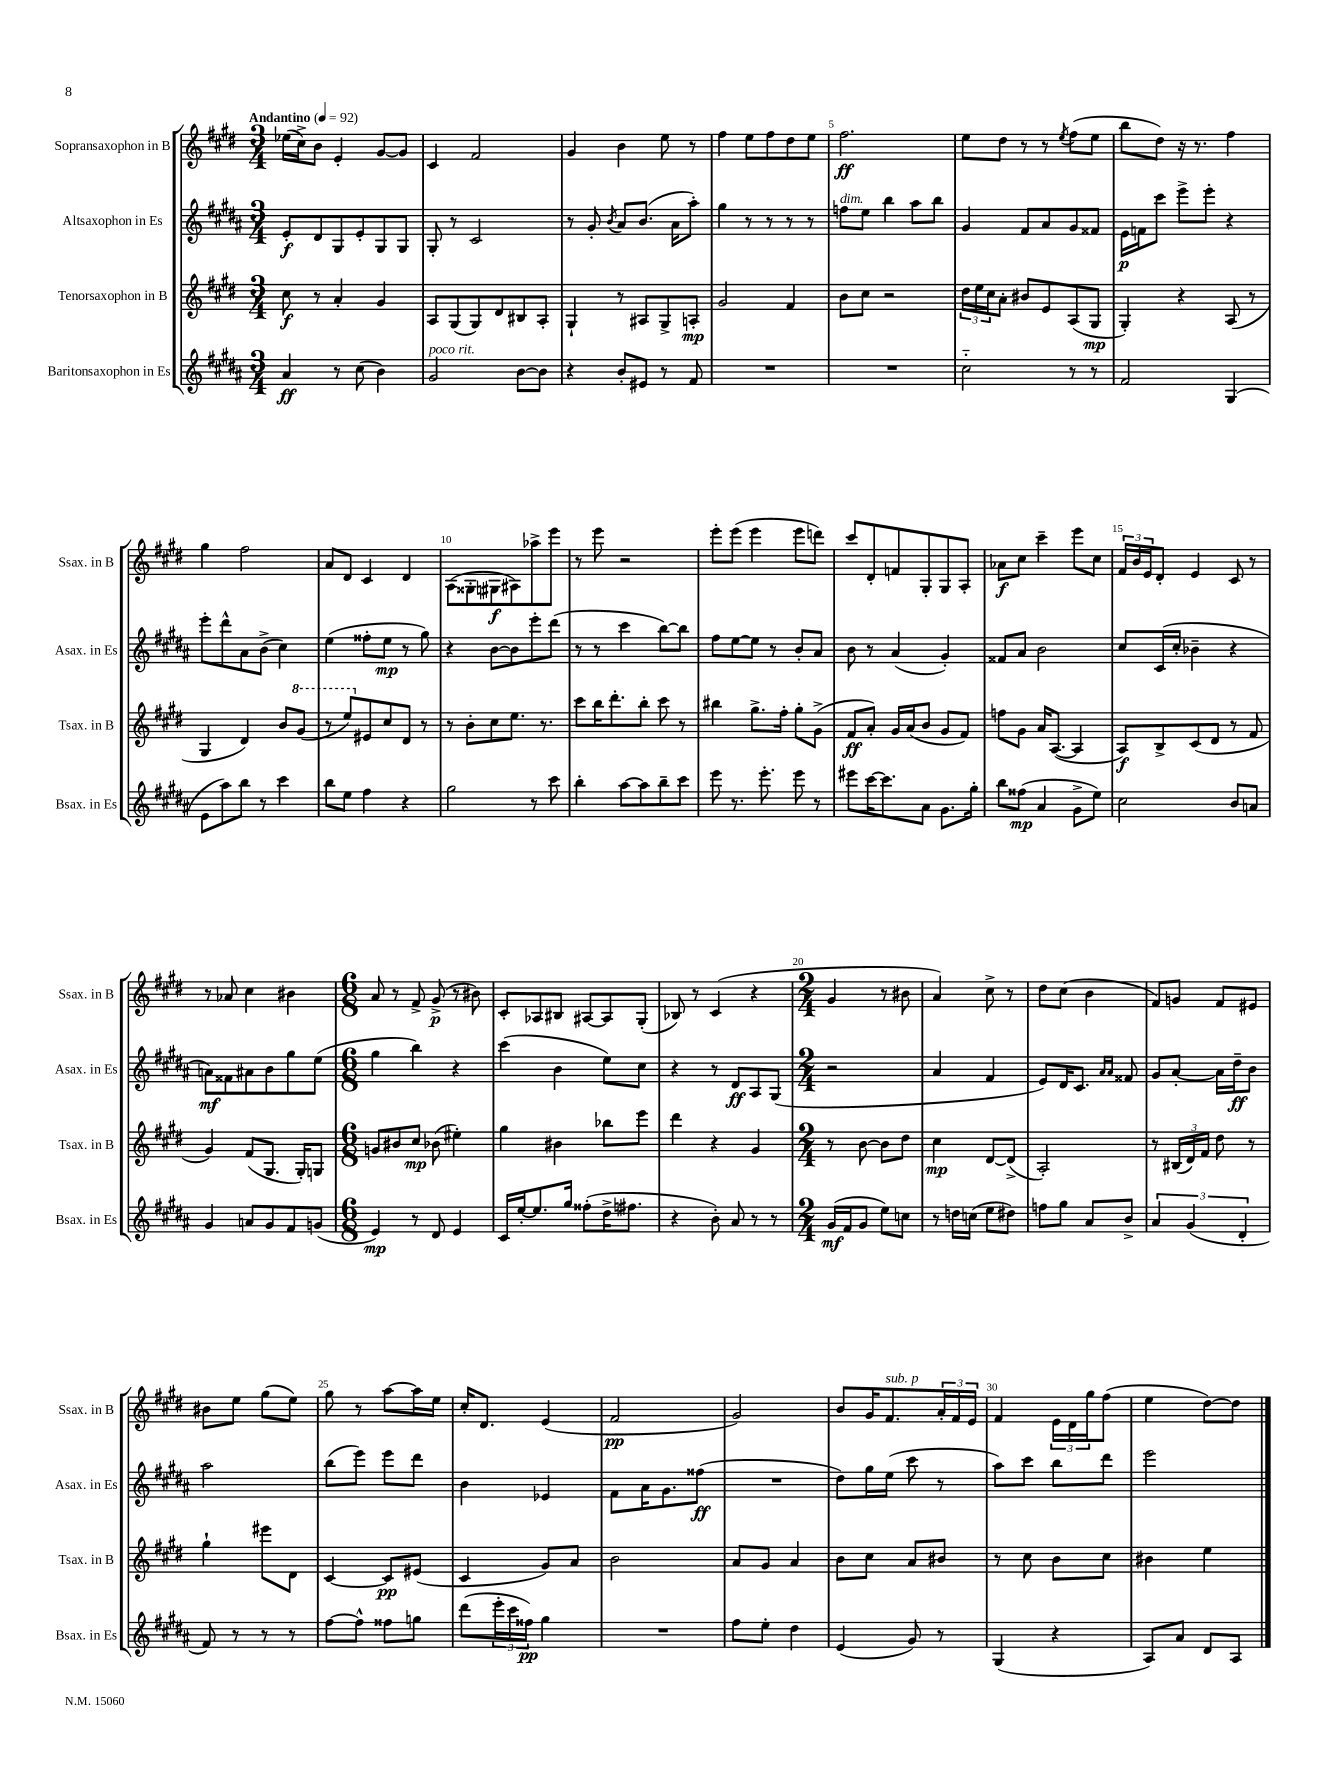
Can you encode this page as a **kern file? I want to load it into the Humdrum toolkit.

**kern	**dynam	**kern	**dynam	**kern	**dynam	**kern	**dynam
*part4	*part4	*part3	*part3	*part2	*part2	*part1	*part1
*staff4	*staff4	*staff3	*staff3	*staff2	*staff2	*staff1	*staff1
*I"Baritonsaxophon in Es	*	*I"Tenorsaxophon in B	*	*I"Altsaxophon in Es	*	*I"Sopransaxophon in B	*
*I'Bsax. in Es	*	*I'Tsax. in B	*	*I'Asax. in Es	*	*I'Ssax. in B	*
*clefG2	*	*clefG2	*	*clefG2	*	*clefG2	*
*k[f#c#g#d#a#]	*	*k[f#c#g#d#]	*	*k[f#c#g#d#a#]	*	*k[f#c#g#d#]	*
*M3/4	*	*M3/4	*	*M3/4	*	*M3/4	*
*MM92	*	*MM92	*	*MM92	*	*MM92	*
=1	=1	=1	=1	=1	=1	=1	=1
!	!	!	!	!	!	!LO:TX:a:B:t=Andantino	!
4a#/	ff	8cc#\	f	8e'/L	f	(16ee-X\LL	.
.	.	.	.	.	.	16cc#^\J)	.
.	.	8r	.	8d#/	.	8b\J	.
8r	.	4a'/	.	8G#/	.	4e'/	.
(8cc#\	.	.	.	8e'/	.	.	.
4b\)	.	4g#/	.	8G#/	.	[8g#/L	.
.	.	.	.	8G#/J	.	8g#/J]	.
=2	=2	=2	=2	=2	=2	=2	=2
!LO:TX:a:i:t=poco rit.	!	!	!	!	!	!	!
2g#/	.	8A/L	.	8G#'/	.	4c#/	.
.	.	(8G#/	.	8r	.	.	.
.	.	8G#/)	.	2c#/	.	2f#/	.
.	.	8d#/	.	.	.	.	.
[8b\L	.	8B#X/	.	.	.	.	.
8b\J]	.	8A'/J	.	.	.	.	.
=3	=3	=3	=3	=3	=3	=3	=3
4r	.	4G#`/	.	8r	.	4g#/	.
.	.	.	.	8g#'/	.	.	.
.	.	.	.	8qb/	.	.	.
8b'/L	.	8r	.	8a#/L	.	4b\	.
8e#X/J	.	8A#X/L	.	(8.b/J	.	.	.
8r	.	8G#^/	.	.	.	8ee\	.
.	.	.	.	16a#\KL	.	.	.
8f#/	.	8An'/J	mp	8aa#'\J)	.	8r	.
=4	=4	=4	=4	=4	=4	=4	=4
2.r	.	2g#/	.	4gg#\	.	4ff#\	.
.	.	.	.	8r	.	8ee\L	.
.	.	.	.	8r	.	8ff#\	.
.	.	4f#/	.	8r	.	8dd#\	.
.	.	.	.	8r	.	8ee\J	.
=5	=5	=5	=5	=5	=5	=5	=5
!	!	!	!	!LO:TX:a:i:t=dim.	!	!	!
2.r	.	8b\L	.	8ffn\L	.	2.ff#\	ff
.	.	8cc#\J	.	8ee\J	.	.	.
.	.	2r	.	4bb\	.	.	.
.	.	.	.	8aa#\L	.	.	.
.	.	.	.	8bb\J	.	.	.
=6	=6	=6	=6	=6	=6	=6	=6
2cc#\	.	24dd#\LL	.	4g#/	.	8ee\L	.
.	.	24ee\	.	.	.	.	.
.	.	24cc#\J	.	.	.	.	.
.	.	8a'\J	.	.	.	8dd#\J	.
.	.	8b#X/L	.	8f#/L	.	8r	.
.	.	8e/	.	8a#/	.	8r	.
.	.	.	.	.	.	8qee/	.
8r	.	(8A/	.	8g#/	.	(8ff#\L	.
8r	.	8G#/J	mp	8f##X/J	.	8ee\J	.
=7	=7	=7	=7	=7	=7	=7	=7
2f#/	.	4G#'/)	.	16e\LL	p	8bb\L	.
.	.	.	.	16fn\J	.	.	.
.	.	.	.	8ccc#\J	.	8dd#\J)	.
.	.	4r	.	8eee^\L	.	16r	.
.	.	.	.	.	.	8.r	.
.	.	.	.	8eee'\J	.	.	.
(4G#/	.	(8A/	.	4r	.	4ff#\	.
.	.	8r	.	.	.	.	.
!!LO:LB:g=z
=8	=8	=8	=8	=8	=8	=8	=8
8e\L	.	4G#/	.	8eee'\L	.	4gg#\	.
8aa#\)	.	.	.	8ddd#^^\	.	.	.
8bb\J	.	4d#/)	.	8a#\	.	2ff#\	.
8r	.	.	.	(8b^\J	.	.	.
4ccc#\	.	8b/L	.	4cc#\)	.	.	.
*	*	*8va	*	*	*	*	*
.	.	(8gg#/J	.	.	.	.	.
=9	=9	=9	=9	=9	=9	=9	=9
8bb\L	.	8r	.	(4ee\	.	8a/L	.
8ee\J	.	8eee/L)	.	.	.	8d#/J	.
*	*	*X8va	*	*	*	*	*
4ff#\	.	8e#X/	.	8ff##X'\L	.	4c#/	.
.	.	8cc#/	.	8ee\J	mp	.	.
4r	.	8d#/J	.	8r	.	4d#/	.
.	.	8r	.	8gg#\)	.	.	.
=10	=10	=10	=10	=10	=10	=10	=10
2gg#\	.	8r	.	4r	.	(8A\L	.
.	.	8b'\L	.	.	.	8G##X'\	.
.	.	8cc#\	.	[8b\L	.	8G#X\	f
.	.	8.ee\J	.	8b\]	.	8A#X\)	.
8r	.	.	.	8eee'\	.	8aa-X^\	.
.	.	8.r	.	.	.	.	.
8ccc#\	.	.	.	(8ddd#\J	.	8eee\J	.
=11	=11	=11	=11	=11	=11	=11	=11
4bb'\	.	8ccc#\L	.	8r	.	8r	.
.	.	16bb\K	.	8r	.	8eee\	.
.	.	8.ddd#'\	.	.	.	.	.
[8aa#\L	.	.	.	4ccc#\	.	2r	.
8aa#\]	.	8bb'\J	.	.	.	.	.
8bb~\	.	8ccc#\	.	[8bb\L)	.	.	.
8ccc#\J	.	8r	.	8bb\J]	.	.	.
=12	=12	=12	=12	=12	=12	=12	=12
8eee\	.	4bb#X\	.	8ff#\L	.	8eee'\L	.
8.r	.	.	.	[8ee\	.	(8eee\J	.
.	.	8.gg#^\L	.	8ee\J]	.	4eee\	.
8.eee'\	.	.	.	.	.	.	.
.	.	.	.	8r	.	.	.
.	.	16ff#'\Jk	.	.	.	.	.
8eee\	.	8gg#'\L	.	8b'/L	.	8eee\L	.
8r	.	(8g#^\J	.	8a#/J	.	8dddn\J)	.
=13	=13	=13	=13	=13	=13	=13	=13
8eee#X\L	.	8f#/L	ff	8b\	.	8ccc#/L	.
[16ccc#\K	.	8a'/J)	.	8r	.	8d#'/	.
8.ccc#\]	.	.	.	.	.	.	.
.	.	16g#/LL	.	(4a#/	.	8fn/	.
.	.	(16a/J	.	.	.	.	.
8a#\J	.	8b/J	.	.	.	8G#'/	.
8.g#\L	.	8g#/L	.	4g#'/)	.	8G#/	.
.	.	8f#/J)	.	.	.	8A'/J	.
16gg#'\Jk	.	.	.	.	.	.	.
=14	=14	=14	=14	=14	=14	=14	=14
8bb\L	.	8ffn\L	.	8f##X/L	.	8a-X\L	f
(8ff##X\J	mp	8g#\J	.	8a#/J	.	8cc#\J	.
4a#/	.	16a/KL	.	2b\	.	4ccc#~\	.
.	.	([8.A/J	.	.	.	.	.
8g#^\L	.	4A/]	.	.	.	8eee\L	.
8ee\J)	.	.	.	.	.	8cc#\J	.
=15	=15	=15	=15	=15	=15	=15	=15
2cc#\	.	8A/L)	f	8cc#/L	.	24f#/LL	.
.	.	.	.	.	.	24b/	.
.	.	.	.	.	.	24e/J	.
.	.	8B^/	.	(16c#/L	.	8d#'/J	.
.	.	.	.	16cc#'/JJ	.	.	.
.	.	(8c#/	.	4b-X~\	.	4e/	.
.	.	8d#/J	.	.	.	.	.
8b/L	.	8r	.	4r	.	8c#/	.
8an/J	.	8f#/	.	.	.	8r	.
!!LO:LB:g=z
=16	=16	=16	=16	=16	=16	=16	=16
4g#/	.	4g#/)	.	8an\L)	mf	8r	.
.	.	.	.	8f##X\	.	8a-X/	.
8an/L	.	(8f#/L	.	8a#X\	.	4cc#\	.
8g#/	.	8.G#/J	.	8b\	.	.	.
8f#/	.	.	.	8gg#\	.	4b#X\	.
.	.	16G#'/KL)	.	.	.	.	.
(8gn/J	.	8Gn/J	.	(8ee\J	.	.	.
=17	=17	=17	=17	=17	=17	=17	=17
*M6/8	*	*M6/8	*	*M6/8	*	*M6/8	*
4e/)	mp	8gn/L	.	4gg#\	.	8a/	.
.	.	8b#X/	.	.	.	8r	.
8r	.	8cc#/J	mp	4bb\)	.	8f#^/	.
8d#/	.	(8b-X\	.	.	.	(8g#^/	p
4e/	.	4ee#X'\)	.	4r	.	8r	.
.	.	.	.	.	.	8b#X\)	.
=18	=18	=18	=18	=18	=18	=18	=18
16c#/LL	.	4gg#\	.	(4ccc#\	.	8c#'/L	.
[16ee'/J	.	.	.	.	.	.	.
8.ee/]	.	.	.	.	.	8A-X/	.
.	.	4b#X\	.	4b\	.	8B#X/J	.
16gg#/Jk	.	.	.	.	.	.	.
(8ff##X'\L	.	.	.	.	.	[8A#X/L	.
16dd#^\K	.	8bb-X\L	.	8ee\L)	.	8A#/]	.
8.ff#X\J	.	.	.	.	.	.	.
.	.	8eee\J	.	8cc#\J	.	(8G#'/J	.
=19	=19	=19	=19	=19	=19	=19	=19
4r	.	4ddd#\	.	4r	.	8B-X/)	.
.	.	.	.	.	.	8r	.
8b'\)	.	4r	.	8r	.	(4c#/	.
8a#/	.	.	.	8d#/L	ff	.	.
8r	.	4g#/	.	8A#/	.	4r	.
8r	.	.	.	(8G#/J	.	.	.
=20	=20	=20	=20	=20	=20	=20	=20
*M2/4	*	*M2/4	*	*M2/4	*	*M2/4	*
(16g#/LL	mf	8r	.	2r	.	4g#/	.
16f#/J	.	.	.	.	.	.	.
8g#/J	.	[8b\	.	.	.	.	.
8ee\L)	.	8b\L]	.	.	.	8r	.
8ccn\J	.	8dd#\J	.	.	.	8b#X\	.
=21	=21	=21	=21	=21	=21	=21	=21
8r	.	4cc#\	mp	4a#/	.	4a/)	.
16ddn\LL	.	.	.	.	.	.	.
(16ccn\JJ	.	.	.	.	.	.	.
8ee\L	.	[8d#/L	.	4f#/	.	8cc#^\	.
8dd#X\J)	.	(8d#^/J]	.	.	.	8r	.
=22	=22	=22	=22	=22	=22	=22	=22
8ffn\L	.	2A'/)	.	8e/L)	.	8dd#\L	.
8gg#\J	.	.	.	16d#/K	.	(8cc#\J	.
.	.	.	.	8.c#/J	.	.	.
8a#/L	.	.	.	.	.	4b\	.
.	.	.	.	16qqa#/LL	.	.	.
.	.	.	.	16qqa#/JJ	.	.	.
8b^/J	.	.	.	8f##X/	.	.	.
=23	=23	=23	=23	=23	=23	=23	=23
6a#/	.	8r	.	8g#/L	.	8f#/L)	.
.	.	(24B#X/LL	.	[8a#'/J	.	8gn/J	.
(6g#/	.	24d#/)	.	.	.	.	.
.	.	24f#/JJ	.	.	.	.	.
.	.	8dd#\	.	16a#\LL]	.	8f#/L	.
.	.	.	.	16dd#~\J	ff	.	.
6d#'/	.	.	.	.	.	.	.
.	.	8r	.	8b\J	.	8e#X/J	.
!!LO:LB:g=z
=24	=24	=24	=24	=24	=24	=24	=24
8f#/)	.	4gg#`\	.	2aa#\	.	8b#X\L	.
8r	.	.	.	.	.	8ee\J	.
8r	.	8eee#X\L	.	.	.	(8gg#\L	.
8r	.	8d#\J	.	.	.	8ee\J)	.
=25	=25	=25	=25	=25	=25	=25	=25
[8ff#\L	.	[4c#/	.	(8bb\L	.	8gg#\	.
8ff#^^\J]	.	.	.	8eee\J)	.	8r	.
8ff##X\L	.	8c#/L]	pp	8eee\L	.	[8aa\L	.
8ggn\J	.	(8e#X/J	.	8ddd#\J	.	16aa\L]	.
.	.	.	.	.	.	16ee\JJ	.
=26	=26	=26	=26	=26	=26	=26	=26
(8ddd#\L	.	4c#/	.	4b\	.	16cc#'/KL	.
.	.	.	.	.	.	8.d#/J	.
24eee'\L	.	.	.	.	.	.	.
24ccc#\	.	.	.	.	.	.	.
24ff##X\JJ)	pp	.	.	.	.	.	.
4gg#\	.	8g#/L)	.	4e-X/	.	(4e/	.
.	.	8a/J	.	.	.	.	.
=27	=27	=27	=27	=27	=27	=27	=27
2r	.	2b\	.	8f#\L	.	2f#/	pp
.	.	.	.	16a#\K	.	.	.
.	.	.	.	8.g#\	.	.	.
.	.	.	.	(8ff##X\J	ff	.	.
=28	=28	=28	=28	=28	=28	=28	=28
8ff#\L	.	8a/L	.	2r	.	2g#/)	.
8ee'\J	.	8g#/J	.	.	.	.	.
4dd#\	.	4a/	.	.	.	.	.
=29	=29	=29	=29	=29	=29	=29	=29
(4e/	.	8b\L	.	8dd#\L)	.	8b/L	.
.	.	8cc#\J	.	16gg#\L	.	16g#/K	.
!	!	!	!	!	!	!LO:TX:a:i:t=sub. p	!
.	.	.	.	(16ee\JJ	.	8.f#/	.
8g#/)	.	8a/L	.	8ccc#\	.	.	.
8r	.	8b#X/J	.	8r	.	24a'/L	.
.	.	.	.	.	.	24f#/	.
.	.	.	.	.	.	24e/JJ	.
=30	=30	=30	=30	=30	=30	=30	=30
(4G#/	.	8r	.	8aa#\L)	.	4f#/	.
.	.	8cc#\	.	8ccc#\J	.	.	.
4r	.	8b\L	.	8bb\L	.	24e\LL	.
.	.	.	.	.	.	24d#\	.
.	.	.	.	.	.	24gg#\J	.
.	.	8cc#\J	.	8ddd#\J	.	(8ff#\J	.
=31	=31	=31	=31	=31	=31	=31	=31
8A#/L)	.	4b#X\	.	2eee\	.	4ee\	.
8a#/J	.	.	.	.	.	.	.
8d#/L	.	4ee\	.	.	.	[8dd#\L)	.
8A#/J	.	.	.	.	.	8dd#\J]	.
==	==	==	==	==	==	==	==
*-	*-	*-	*-	*-	*-	*-	*-
